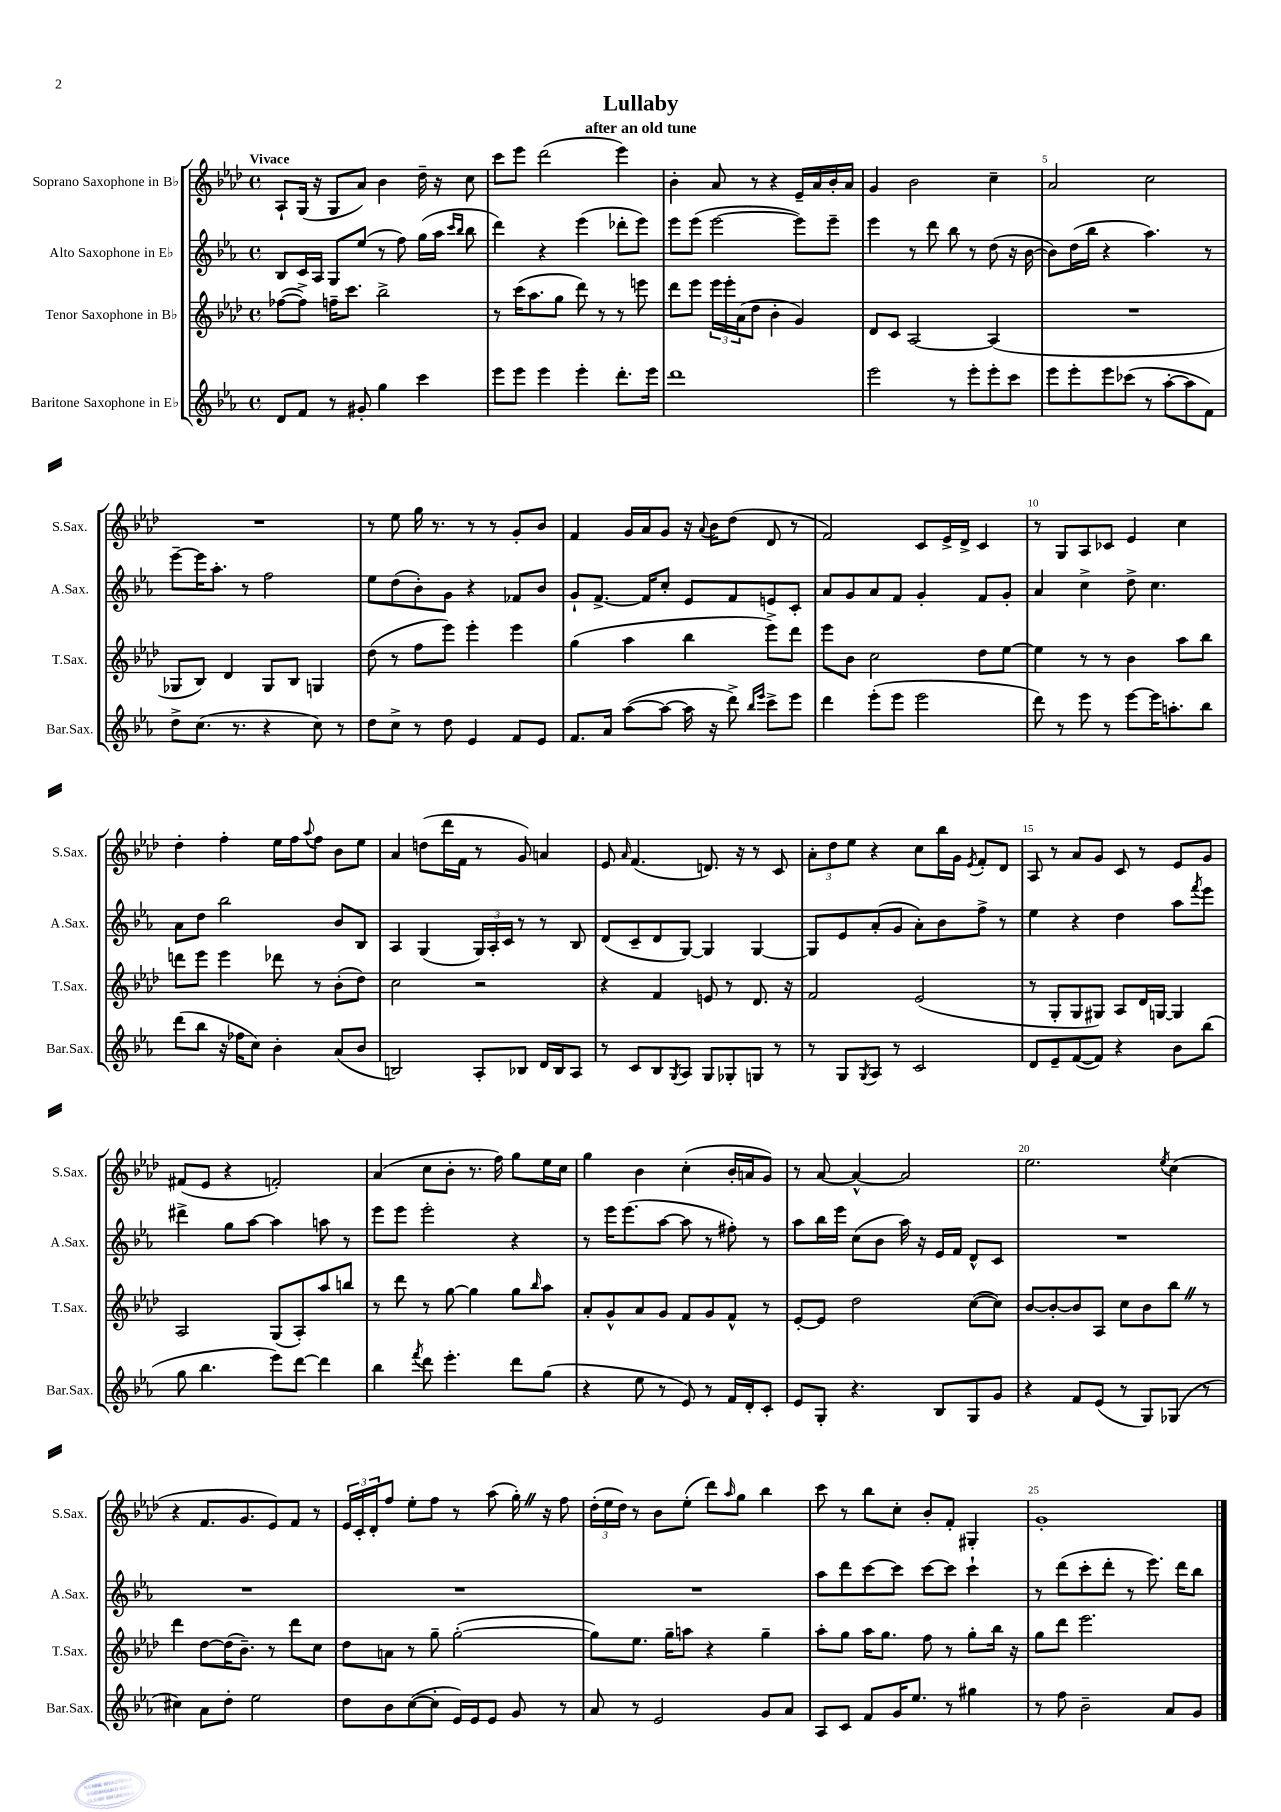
\header { title = "Lullaby" subtitle = "after an old tune" }
<<
\new StaffGroup <<
\new Staff = "s0" \with { instrumentName = "Soprano Saxophone in Bb" shortInstrumentName = "S.Sax." } {
    \clef treble \key aes \major \defaultTimeSignature \time 4/4 \tempo "Vivace"
    aes8-! g16( r16 g8 aes'8) bes'4 des''16-- r16 c''8 |
    c'''8 ees'''8 des'''2( ees'''4) |
    bes'4-. aes'8 r8 r4 ees'16-- aes'16 bes'16-. aes'16 |
    g'4 bes'2 c''4-- |
    aes'2 c''2 |
    R1 |
    r8 ees''8 g''16 r8. r8 r8 g'8-. bes'8 |
    f'4 g'16 aes'16 g'8 r16 \appoggiatura { aes'8 } bes'16 des''8( des'8 r8 |
    f'2) c'8 ees'16-> des'16-> c'4 |
    r8 g8 aes8 ces'8 ees'4 c''4 |
    des''4-. f''4-. ees''16 f''16 \appoggiatura { aes''8 } f''8 bes'8 ees''8 |
    aes'4 d''8( des'''16 f'16 r8 g'8) a'4 |
    ees'8 \grace { aes'16 } f'4.( d'8.) r16 r8 c'8 |
    \tuplet 3/2 { aes'8-. des''8 ees''8 } r4 c''8 bes''16 g'16 \acciaccatura { ees'8 } f'8-. des'8 |
    aes8 r8 aes'8 g'8 c'8 r8 ees'8 g'8 |
    fis'8( ees'8 r4 f'2-.) |
    aes'4( c''8 bes'8-. r8. f''16) g''8 ees''16 c''16 |
    g''4 bes'4 c''4-.( bes'16-. a'16 g'8) |
    r8 aes'8~ aes'4~-^ aes'2 |
    ees''2. \acciaccatura { ees''8 } c''4( |
    r4 f'8. g'8. ees'8) f'8 r8 |
    \tuplet 3/2 { ees'16 c'16-. des'16-. } f''8 ees''8-. f''8 r8 aes''8( g''16-.) \once \override BreathingSign.text = \markup { \musicglyph "scripts.caesura.straight" } \breathe r16 f''8 |
    \tuplet 3/2 { des''16-.( ees''16 des''16) } r8 bes'8 ees''8-.( des'''8) \grace { aes''16 } g''8 bes''4 |
    c'''8 r8 bes''8 c''8-. bes'8-. f'8-. gis4-. |
    g'1-. \bar "|." |
}
\new Staff = "s1" \with { instrumentName = "Alto Saxophone in Eb" shortInstrumentName = "A.Sax." } {
    \clef treble \key ees \major \defaultTimeSignature \time 4/4
    bes8 c'16 aes16 g8 ees''8( r8 f''8) g''16( aes''16 \grace { c'''16 bes''16 } bes''8 |
    d'''4) r4 ees'''4( des'''8-. ees'''8) |
    ees'''8 ees'''8( ees'''2~ ees'''8) ees'''8-- |
    ees'''4 r8 d'''8 bes''8 r8 d''8( r16 bes'16~ |
    bes'8) d''16( bes''16 r4 aes''4.) r8 |
    ees'''8~-- ees'''16 aes''8.-. r8 f''2 |
    ees''8 d''8( bes'8-.) g'8 r4 fes'8 bes'8 |
    g'8-! f'8.~-> f'16 c''8-. ees'8 f'8 e'8 c'8-. |
    aes'8 g'8 aes'8 f'8 g'4-. f'8 g'8-. |
    aes'4 c''4-> d''8-> c''4. |
    aes'8 d''8 bes''2 bes'8 bes8 |
    aes4 g4( \tuplet 3/2 { g16) aes16-. c'16 } r8 r8 bes8 |
    d'8( c'8-- d'8 g8~) g4 g4~ |
    g8 ees'8 aes'8-.( g'8 aes'8-.) bes'8 f''8-> r8 |
    ees''4 r4 d''4 aes''8 \acciaccatura { f'''8 } ees'''8 |
    dis'''4-> g''8 aes''8~ aes''4 a''8 r8 |
    ees'''8 ees'''8 ees'''2-. r4 |
    r8 ees'''16 ees'''8.( aes''8~ aes''8 r8 fis''8-.) r8 |
    aes''8 bes''16 ees'''16 c''8( bes'8 aes''16) r16 ees'16 f'16 d'8-^ c'8 |
    R1 |
    R1 |
    R1 |
    R1 |
    aes''8 d'''8 c'''8~ c'''8 c'''8~ c'''8 c'''4-! |
    r8 d'''8( c'''8-. d'''8-. r8 ees'''8.) d'''16 bes''8 \bar "|." |
}
\new Staff = "s2" \with { instrumentName = "Tenor Saxophone in Bb" shortInstrumentName = "T.Sax." } {
    \clef treble \key aes \major \defaultTimeSignature \time 4/4
    fes''8~( fes''8->) f''16-- c'''8. bes''2-> |
    r8 c'''16( aes''8. g''8 des'''8) r8 r8 e'''8 |
    des'''8 ees'''8 \tuplet 3/2 { ees'''16 ees'''16-. aes'16( } des''8 bes'4-. g'4) |
    des'8 c'8 aes2~ aes4( |
    R1 |
    ges8 bes8) des'4 ges8 bes8 g4 |
    des''8( r8 f''8 ees'''8) ees'''4-. ees'''4 |
    g''4( aes''4 bes''4 ees'''8->) des'''8 |
    ees'''8 bes'8 c''2 des''8 ees''8~ |
    ees''4 r8 r8 bes'4 aes''8 bes''8 |
    d'''8 ees'''8 ees'''4 des'''8 r8 bes'8-.( des''8) |
    c''2 r2 |
    r4 f'4 e'8 r8 des'8. r16 |
    f'2 ees'2( |
    r8 g8-. g8 gis8) aes8 des'16 g16~ g4 |
    aes2 g8( aes8-.) aes''8 b''8 |
    r8 des'''8 r8 g''8~ g''4 g''8 \grace { bes''16 } aes''8 |
    aes'8-. g'8-^ aes'8 g'8 f'8 g'8 f'8-^ r8 |
    ees'8~-. ees'8 des''2 c''8~( c''8) |
    bes'8~ bes'8~-. bes'8 aes8 c''8 bes'8 bes''8 \once \override BreathingSign.text = \markup { \musicglyph "scripts.caesura.straight" } \breathe r8 |
    des'''4 des''8~ des''16( bes'8.--) r8 des'''8 c''8 |
    des''8 a'8 r8 g''8-- g''2~-.( |
    g''8) ees''8. g''16-- a''8 r4 g''4-- |
    aes''8-. g''8 aes''16 g''8. f''8 r8 g''8-. bes''16 r16 |
    g''8 des'''8 ees'''2. \bar "|." |
}
\new Staff = "s3" \with { instrumentName = "Baritone Saxophone in Eb" shortInstrumentName = "Bar.Sax." } {
    \clef treble \key ees \major \defaultTimeSignature \time 4/4
    d'8 f'8 r8 gis'8-. g''4 c'''4 |
    ees'''8 ees'''8 ees'''4 ees'''4-. d'''8.-. ees'''16 |
    d'''1 |
    ees'''2 r8 ees'''8-. ees'''8-. c'''8 |
    ees'''8 ees'''8-. ees'''8 ces'''8( r8 aes''8~-. aes''8 f'8) |
    d''8-> c''8.( r8. r4 c''8) r8 |
    d''8 c''8-> r8 d''8 ees'4 f'8 ees'8 |
    f'8. aes'16 aes''8~( aes''8~ aes''16 r16 d'''8->) \grace { bes''16 ees'''16 } c'''8-> ees'''8 |
    d'''4 ees'''8-.( ees'''8 ees'''2 |
    d'''8) r8 ees'''8 r8 ees'''8~ ees'''16 a''8.-. bes''8 |
    d'''8( bes''8 r16 fes''16 c''8) bes'4-. aes'8( bes'8 |
    b2) aes8-. bes8 d'16 bes16 aes8 |
    r8 c'8 bes8 \acciaccatura { g8 } aes8 g8 ges8-. g8 r8 |
    r8 g8 \acciaccatura { g8 } aes8 r8 c'2 |
    d'8 ees'8-- f'8~( f'8) r4 bes'8 bes''8( |
    g''8 bes''4. ees'''8) d'''8~ d'''4 |
    bes''4 \acciaccatura { f'''8 } d'''8 ees'''4.-. d'''8 g''8( |
    r4 ees''8 r8 ees'8) r8 f'16 d'16-. c'8-. |
    ees'8 g8-. r4. bes8 g8 g'8 |
    r4 f'8 ees'8( r8 g8) ges8( r8 |
    cis''4) aes'8 d''8-. ees''2 |
    d''8 bes'8 c''8~( c''8-. ees'16) ees'16 ees'8 g'8 r8 |
    aes'8 r8 ees'2 g'8 aes'8 |
    aes8 c'8 f'8 g'16 ees''8. r8 gis''4 |
    r8 f''8 bes'2-- aes'8 g'8 \bar "|." |
}
>>
>>
\layout { \context { \Score \override BarNumber.break-visibility = ##(#f #t #t) barNumberVisibility = #(every-nth-bar-number-visible 5) } }
